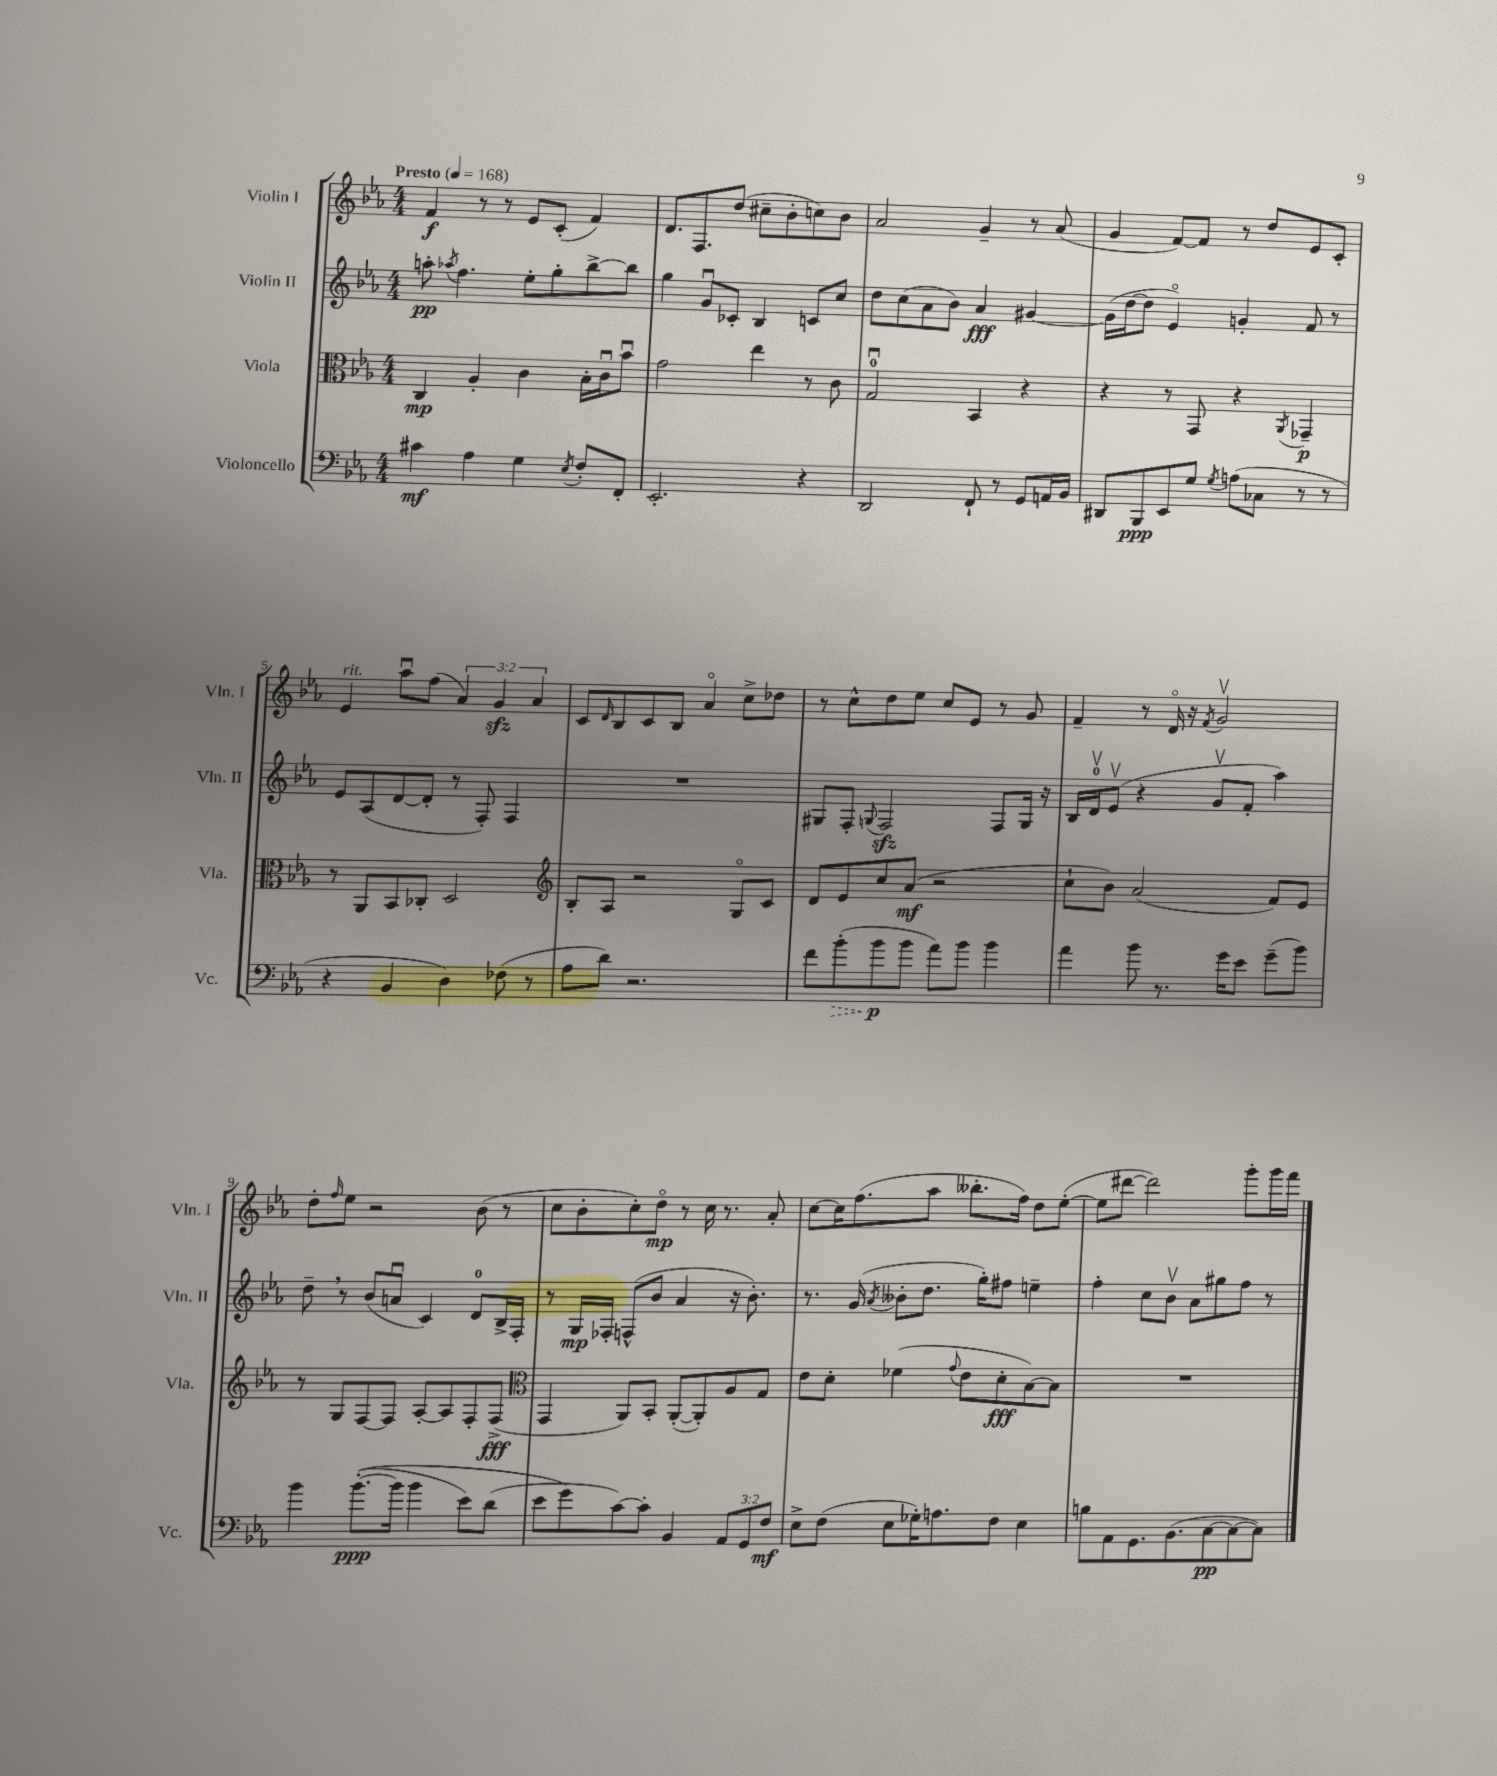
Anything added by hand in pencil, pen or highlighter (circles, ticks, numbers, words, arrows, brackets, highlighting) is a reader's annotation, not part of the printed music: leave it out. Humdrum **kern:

**kern	**dynam	**kern	**dynam	**kern	**dynam	**kern	**dynam
*part4	*part4	*part3	*part3	*part2	*part2	*part1	*part1
*staff4	*staff4	*staff3	*staff3	*staff2	*staff2	*staff1	*staff1
*I"Violoncello	*	*I"Viola	*	*I"Violin II	*	*I"Violin I	*
*I'Vc.	*	*I'Vla.	*	*I'Vln. II	*	*I'Vln. I	*
*clefF4	*	*clefC3	*	*clefG2	*	*clefG2	*
*k[b-e-a-]	*	*k[b-e-a-]	*	*k[b-e-a-]	*	*k[b-e-a-]	*
*M4/4	*	*M4/4	*	*M4/4	*	*M4/4	*
*MM168	*	*MM168	*	*MM168	*	*MM168	*
=1	=1	=1	=1	=1	=1	=1	=1
!	!	!	!	!	!	!LO:TX:a:B:t=Presto	!
4c#X\	mf	4C/	mp	8aan'\	pp	4f/	f
.	.	.	.	8qaa-X/	.	.	.
.	.	.	.	4.ff\	.	.	.
4A-\	.	4A-'/	.	.	.	8r	.
.	.	.	.	.	.	8r	.
4G\	.	4c\	.	8ee-'\L	.	8e-/L	.
.	.	.	.	8gg'\	.	(8c'/J	.
8qE-/	.	.	.	.	.	.	.
8F'/L	.	16B-'\LL	.	[8bb-^\	.	4f/)	.
.	.	16cu\J	.	.	.	.	.
8FF'/J	.	8b-u\J	.	8bb-\J]	.	.	.
=2	=2	=2	=2	=2	=2	=2	=2
2.EE-'/	.	2g\	.	4gg\	.	8.d/L	.
.	.	.	.	.	.	8.F/	.
.	.	.	.	8gu/L	.	.	.
.	.	.	.	8c-X'/J	.	(8dd/J	.
.	.	4ee-\	.	4B-/	.	8cc#X~\L	.
.	.	.	.	.	.	8b-'\	.
4r	.	8r	.	8cn/L	.	8ccn\)	.
.	.	8c\	.	8cc/J	.	8b-\J	.
=3	=3	=3	=3	=3	=3	=3	=3
2DD/	.	2Gu/	.	8dd\L	.	2a-/	.
.	.	.	.	(8cc\	.	.	.
.	.	.	.	8a-\	.	.	.
.	.	.	.	8b-\J)	.	.	.
8FF`/	.	4BB-/	.	4a-/	fff	4g~/	.
8r	.	.	.	.	.	.	.
8GG/L	.	4r	.	[4g#X/	.	8r	.
16AAn/L	.	.	.	.	.	(8a-/	.
16BB-/JJ	.	.	.	.	.	.	.
=4	=4	=4	=4	=4	=4	=4	=4
8DD#X/L	.	4r	.	(16g#\LL]	.	4g/	.
.	.	.	.	[16dd\J	.	.	.
8BBB-/	ppp	.	.	8dd\J]	.	.	.
8EE-/	.	8r	.	4e-/)	.	[8f/L)	.
8G/J	.	8GG/	.	.	.	8f/J]	.
8qG/	.	.	.	.	.	.	.
(8An\L	.	4r	.	4gn'/	.	8r	.
8C-X\J	.	.	.	.	.	8dd/L	.
.	.	8qAA-/	.	.	.	.	.
8r	.	4GG-X~/	p	8f/	.	8e-/	.
8r	.	.	.	8r	.	8c'/J	.
!!LO:LB:g=z
=5	=5	=5	=5	=5	=5	=5	=5
!	!	!	!	!	!	!LO:TX:a:i:t=rit.	!
4r	.	8r	.	8e-/L	.	4e-/	.
.	.	8AA-/L	.	(8A-/	.	.	.
4BB-/	.	8BB-/	.	[8d/	.	8aa-u\L	.
.	.	8C-X'/J	.	8d'/J]	.	(8ff\J	.
4D\)	.	2D/	.	8r	.	6a-/)	.
.	.	.	.	8F'/)	.	.	.
.	.	.	.	.	.	6gzz/	.
(8F-X\	.	.	.	4F/	.	.	.
.	.	.	.	.	.	6a-/	.
8r	.	.	.	.	.	.	.
=6	=6	=6	=6	=6	=6	=6	=6
*	*	*clefG2	*	*	*	*	*
8A-\L	.	8B-'/L	.	1r	.	8c/L	.
.	.	.	.	.	.	16qqd/	.
8d\J)	.	8A-/J	.	.	.	8B-/	.
2.r	.	2r	.	.	.	8c/	.
.	.	.	.	.	.	8B-/J	.
.	.	.	.	.	.	4a-/	.
.	.	8G/L	.	.	.	8cc^\L	.
.	.	8c/J	.	.	.	8dd-X\J	.
=7	=7	=7	=7	=7	=7	=7	=7
8f\L	.	8d/L	.	8G#X/L	.	8r	.
!	!LO:HP:b	!	!	!	!	!	!
(8b-'\	>	8e-/	.	8F'/J	.	8cc^^\L	.
.	.	.	.	8qqGn/	.	.	.
8b-\	p	8cc/	.	2Fzz/	.	8dd\	.
8b-\J	]	(8a-/J	mf	.	.	8ee-\J	.
8a-\L)	.	2r	.	.	.	8cc/L	.
8b-\J	.	.	.	.	.	8e-/J	.
4b-\	.	.	.	8F/L	.	8r	.
.	.	.	.	16G/Jk	.	8g/	.
.	.	.	.	16r	.	.	.
=8	=8	=8	=8	=8	=8	=8	=8
4a-\	.	8cc`\L	.	16B-/LL	.	4f~/	.
.	.	.	.	16dv/J	.	.	.
.	.	8b-\J)	.	(8e-v/J	.	.	.
8b-\	.	(2a-/	.	4r	.	8r	.
8.r	.	.	.	.	.	16d/	.
.	.	.	.	.	.	16r	.
.	.	.	.	.	.	8qf/	.
.	.	.	.	8gv/L	.	2gv/	.
16g\KL	.	.	.	.	.	.	.
8e-\J	.	.	.	8f'/J	.	.	.
(8g~\L	.	8f/L)	.	4aa-\)	.	.	.
8b-\J)	.	8e-/J	.	.	.	.	.
!!LO:LB:g=z
=9	=9	=9	=9	=9	=9	=9	=9
4b-\	.	8r	.	8dd~,\	.	8dd'\L	.
.	.	.	.	.	.	16qqff/	.
.	.	8G/L	.	8r	.	8ee-\J	.
(([8.b-'\L	ppp	[8F/	.	(8b-/L	.	2r	.
.	.	8F/J]	.	8anu/J	.	.	.
16b-\Jk]	.	.	.	.	.	.	.
4b-\	.	[8A-'/L	.	4c/)	.	.	.
.	.	8A-/]	.	.	.	.	.
8e-\L)	.	8F'/	.	8d/L	.	(8b-\	.
(8d\J	.	(8F^/J	fff	16B-^/L	.	8r	.
.	.	.	.	16F'/JJ	.	.	.
=10	=10	=10	=10	=10	=10	=10	=10
*	*	*clefC3	*	*	*	*	*
8e-\L	.	4GG/	.	8r	.	8cc\L	.
8g\)	.	.	.	16G/LL	mp	8b-'\	.
.	.	.	.	16F-X'/JJ	.	.	.
[8c\)	.	8AA-/L)	.	(8Fn^^/L	.	8cc'\)	.
8c'\J]	.	8BB-'/J	.	8b-/J	.	8dd\J	mp
4BB-/	.	([8AA-'/L	.	4a-/	.	8r	.
.	.	8AA-'/])	.	.	.	16cc\	.
.	.	.	.	.	.	8.r	.
12AA-/L	.	8A-/	.	16r	.	.	.
.	.	.	.	8.b-'\)	.	.	.
12GG/	.	.	.	.	.	.	.
.	.	8G/J	.	.	.	8a-'/	.
12F/J	mf	.	.	.	.	.	.
=11	=11	=11	=11	=11	=11	=11	=11
8E-^\L	.	8e-\L	.	8.r	.	[8cc\L	.
(8F\J	.	8d'\J	.	.	.	16cc\K]	.
.	.	.	.	(16g/	.	(8.ff\	.
.	.	.	.	8qa-/	.	.	.
8E-\L	.	(4f-X\	.	8b--X'\L	.	.	.
16G-X'\K)	.	.	.	8.dd\J	.	8aa-\J	.
8.An\	.	.	.	.	.	.	.
.	.	8qqg/	.	.	.	.	.
.	.	8e-\L	.	.	.	8.bb--X'\L	.
.	.	.	.	16gg'\KL)	.	.	.
8F\J	.	8d'\	fff	8ff#X\J	.	.	.
.	.	.	.	.	.	16ff\Jk)	.
4E-\	.	[8B-\)	.	4een~\	.	8dd\L	.
.	.	8B-\J]	.	.	.	([8ee-'\J	.
=12	=12	=12	=12	=12	=12	=12	=12
8Bn\L	.	1r	.	4ff'\	.	8ee-\L]	.
8AA-\	.	.	.	.	.	[8ddd#X\J	.
8.GG\	.	.	.	8cc\L	.	2ddd#\])	.
.	.	.	.	8b-v\J	.	.	.
(8.BB-\	.	.	.	.	.	.	.
.	.	.	.	8a-\L	.	.	.
[8C\	pp	.	.	8gg#X\	.	.	.
8C\_	.	.	.	8ff\J	.	8ggg'\L	.
8C\J])	.	.	.	8r	.	16ggg\L	.
.	.	.	.	.	.	16fff\JJ	.
==	==	==	==	==	==	==	==
*-	*-	*-	*-	*-	*-	*-	*-
